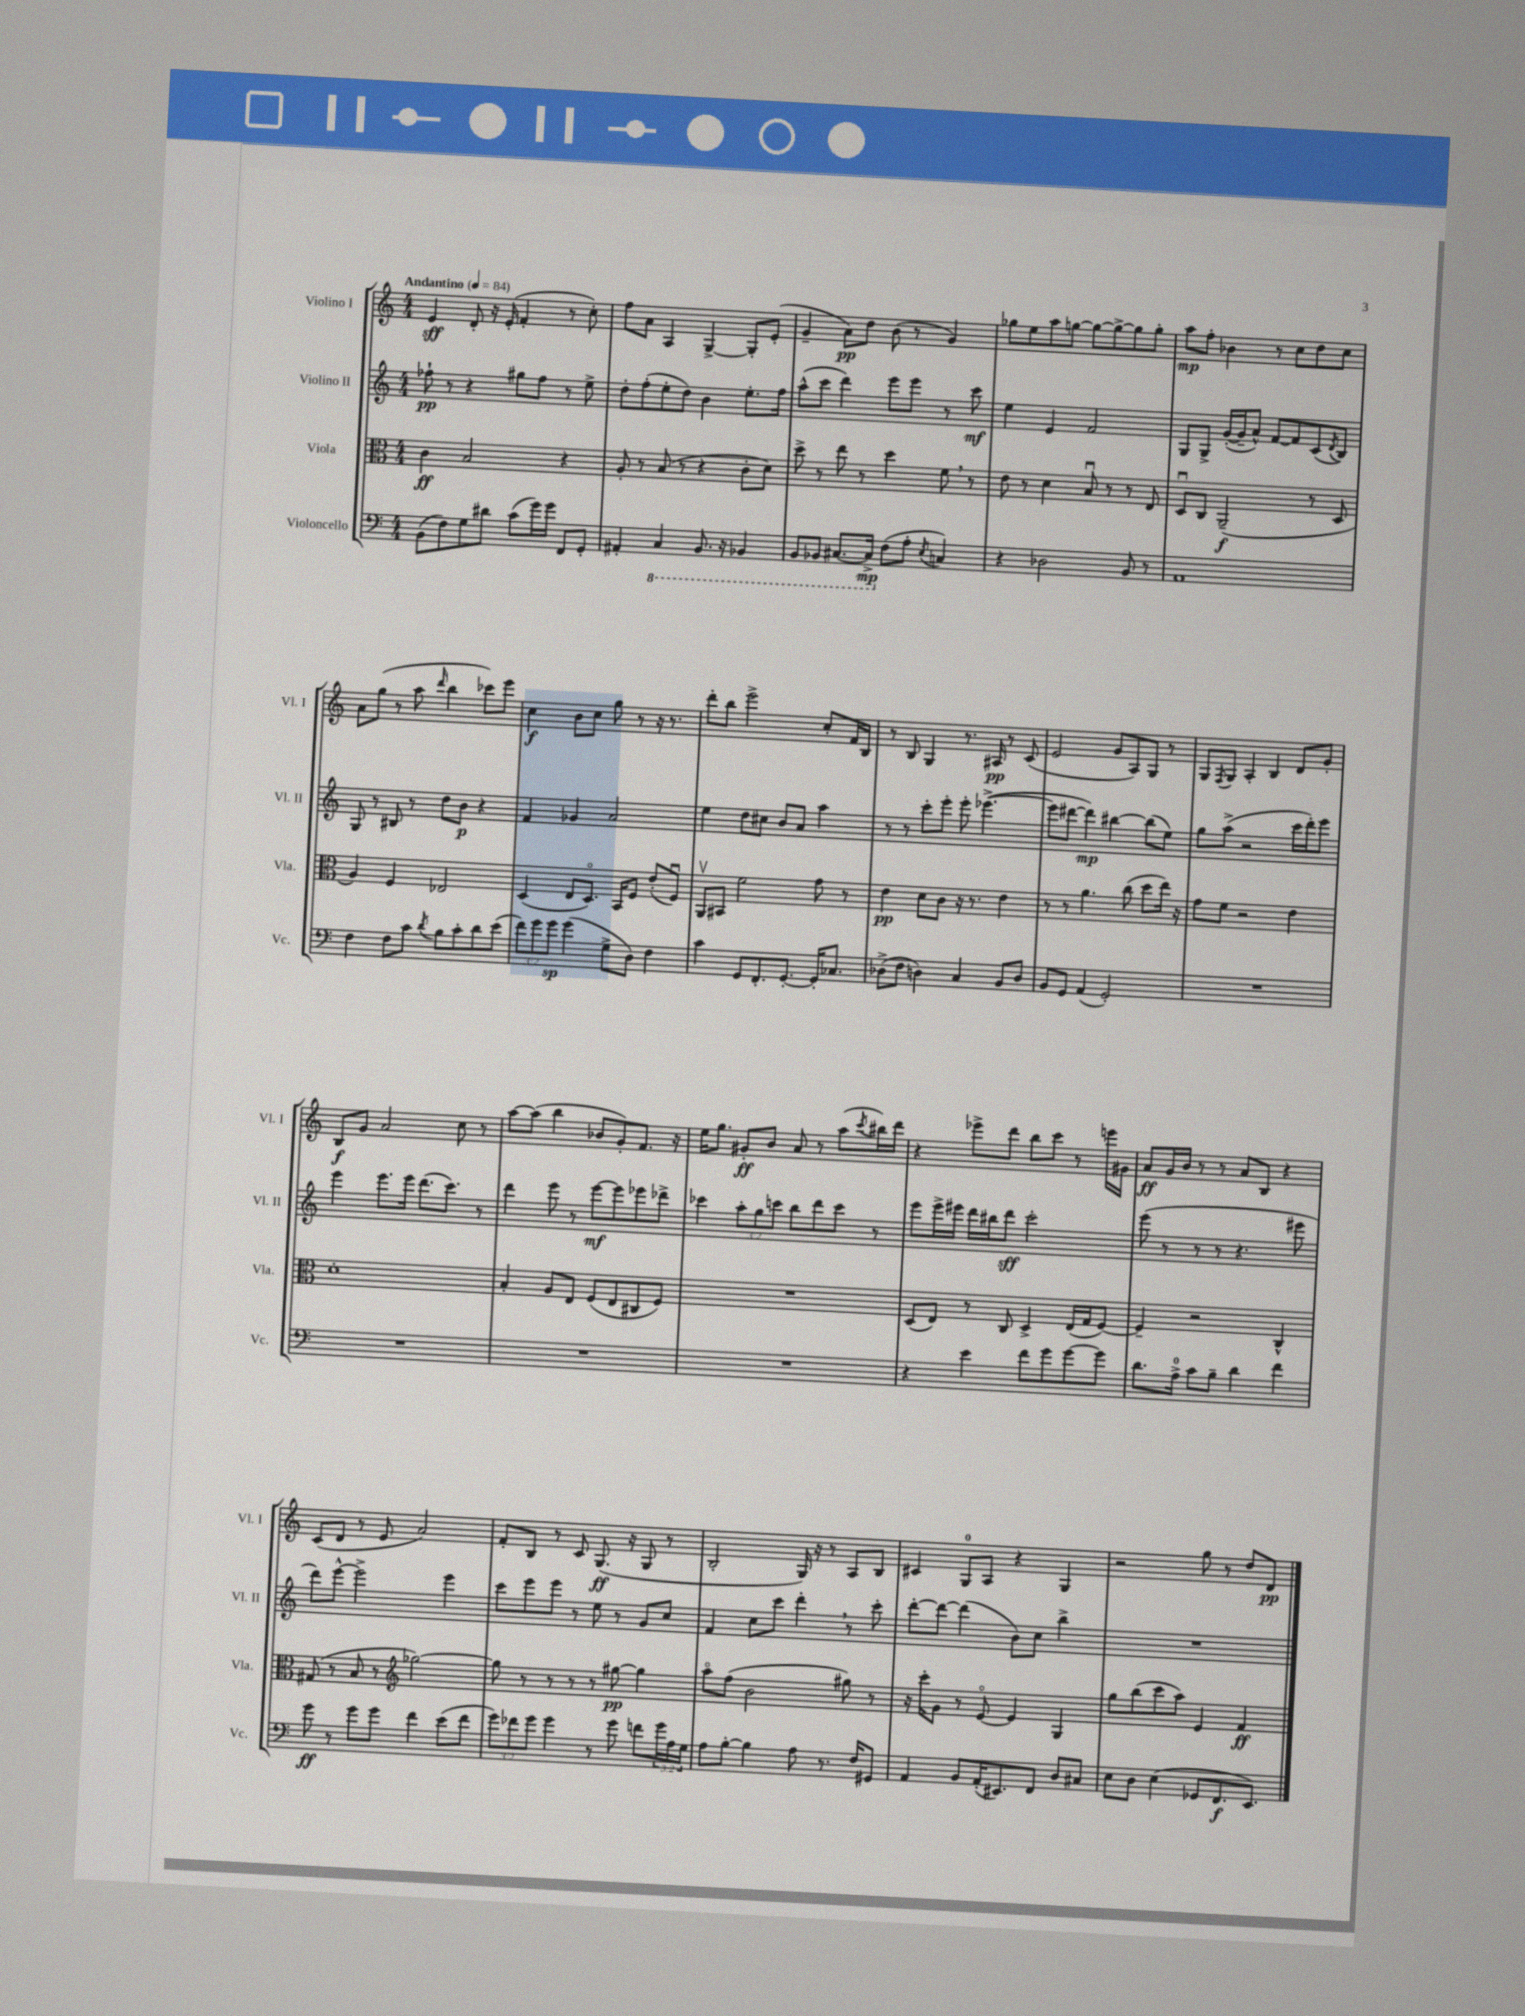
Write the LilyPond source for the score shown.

<<
\new StaffGroup <<
\new Staff = "s0" \with { instrumentName = "Violino I" shortInstrumentName = "Vl. I" } {
    \clef treble \key c \major \numericTimeSignature \time 4/4 \tempo "Andantino" 4 = 84
    e'4\sff d'8-. r16 e'16-.( f'4-. r8 c''8-.) |
    f''8 a'8 a4 g4~-> g8-. e'8-.( |
    g'4-- a'8\pp) d''8 b'8( r8 g'4) |
    ges''8 e''8 a''8 g''8~ g''8~ g''8~-> g''8 g''8-. |
    a''8\mp f''8-. bes'4 r8 c''8 d''8 c''8 |
    a'8 g''8( r8 a''8 \grace { d'''16 } b''4 ces'''8) e'''8 |
    c''4\f b'8 c''8 g''8 r8 r16 r8. |
    d'''8-. b''8 e'''2-> c''8-. f'16 b16 |
    r8 b8 g4 r8. ais16\pp r8 c'8( |
    e'2 g'8 a8) g8 r8 |
    g8 \acciaccatura { f8 } g8 a4-. b4 d'8 g'8-. |
    b8\f g'8 a'2 c''8 r8 |
    a''8~ a''8( b''4 bes'8 g'8-.) f'8. r16 |
    e''16 g''8. gis'8-.\ff b'8 a'8 r8 a''8( \acciaccatura { c'''8 } bis''16) d'''16 |
    r4 ees'''8-> d'''8 b''8 c'''8 r8 e'''16 gis'16 |
    a'8\ff g'16 b'16 r8 r8 a'8 b8 r4 |
    c'8( d'8 r8 e'8 a'2) |
    f'8-. b8 r8 c'8 g8.\ff( r16 g8 r8 |
    b2-. g16) r16 r8 a8 b8 |
    cis'4 g8-0 a8 r4 g4 |
    r2 g''8 r8 d''8 d'8\pp \bar "|." |
}
\new Staff = "s1" \with { instrumentName = "Violino II" shortInstrumentName = "Vl. II" } {
    \clef treble \key c \major \numericTimeSignature \time 4/4 \override Staff.TupletNumber.text = #tuplet-number::calc-fraction-text
    fes''8-!\pp r8 r4 gis''8 fes''8 r8 e''8-> |
    d''8-. f''8-.( e''8-. d''8) b'4 e''8.-. f''16 |
    a''8-^( c'''8 d'''4) e'''8 e'''8 r8 c'''8\mf |
    e''4 e'4 f'2 |
    g8 g8-> g'16~-.( g'16-- a'8-^) f'8~ f'8 c'8( \acciaccatura { d'8 } b8) |
    g8 r8 bis8 r8 d''8 b'8\p r4 |
    f'4 ges'4 a'2 |
    e''4 d''8 cis''8 b'8 a'8 a''4 |
    r8 r8 c'''8-. e'''8-. e'''8-. ees'''4.~->( |
    ees'''8 dis'''8~ dis'''4\mp) bis''4~ bis''8( e''8) |
    g''8 a''8->( r2 c'''16 d'''16-.) e'''8 |
    e'''4 e'''8. e'''16 d'''8.( c'''8.) r8 |
    d'''4 e'''8 r8 e'''8~\mf e'''8 ees'''8 des'''8-> |
    ces'''4 \tuplet 3/2 { a''8-. g''8 c'''8 } b''8 d'''8 c'''8 r8 |
    e'''8 e'''16-> eis'''16 d'''16 bis''16 d'''8\sff c'''2-. |
    e'''8( r8 r8 r8 r4. eis'''8 |
    d'''8) e'''8~-^ e'''2-> e'''4 |
    c'''8 e'''8 e'''8 r8 e''8 r8 g'8 c''8 |
    f'4 c''8 c'''8 d'''4-. \breathe r8 c'''8-. |
    d'''8~-. d'''8~ d'''4( b'8) c''8 b''4-> |
    R1 \bar "|." |
}
\new Staff = "s2" \with { instrumentName = "Viola" shortInstrumentName = "Vla." } {
    \clef alto \key c \major \numericTimeSignature \time 4/4
    c'4\ff b2 r4 |
    a8-. r8 b8( r8 r4 c'8-. d'8) |
    d''8-> r8 e''8 r8 d''4 f'8 \breathe r8 |
    e'8 r8 d'4 b8\downbow r8 r8 e8 |
    d8\downbow c8 a,2--\f( r8 d8 |
    a4) f4 ees2 |
    d4( e8 d8.\flageolet) b,16 f8 e'8-.( f8\downbow) |
    a,8\upbow bis,8 f'2 g'8 r8 |
    e'4\pp d'8 c'8 r16 r8. e'4 |
    r8 r8 a'4. c''8( d''8 e''16) r16 |
    g'8 f'8 r2 e'4 |
    d'1-. |
    b4-. a8 e8 f8( e8 cis8 f8) |
    R1 |
    d8( e8) r8 c8 d4-> e16( g16 f8~) |
    f4-- r2 c4-^ |
    gis8( r8 b8 r8 \clef treble ges''2~) |
    ges''8 r8 r8 r8 r8 gis''8~\pp gis''4 |
    a''8\flageolet f''8( b'2 gis''8) r8 |
    r16 c'''16-. g'8 r8 e'8~\flageolet e'4 g4 |
    g''8 b''8( c'''8 a''8) e'4 f'4\ff \bar "|." |
}
\new Staff = "s3" \with { instrumentName = "Violoncello" shortInstrumentName = "Vc." } {
    \clef bass \key c \major \numericTimeSignature \time 4/4 \override Staff.TupletNumber.text = #tuplet-number::calc-fraction-text
    b,8( f8) g8 dis'8 c'8( g'16) g'16 f,8 g,8-. |
    ais,4-. \ottava #-1 c,4 b,,8. r16 bes,,4 |
    b,,8 bes,,8 cis,8.~ cis,16->\mp \ottava #0 f8( a8-. \acciaccatura { e8 } c!4) |
    r4 des2 b,8 r8 |
    a,1 |
    f4 f8 c'8 \acciaccatura { d'8 } b8 c'8-. d'8 e'8( |
    \tuplet 3/2 { f'8) g'8 g'8\sp } g'4( g8-> d8) f4 |
    c'4 g,8 f,8.-. g,8.~-. g,16-. ces8. |
    des8->( f8 d4) c4 b,8 d8 |
    b,8 g,8 a,4( g,2-.) |
    R1 |
    R1 |
    R1 |
    R1 |
    r4 e'4 f'8 g'8 g'8~ g'8 |
    d'8. a16-0-> c'8 b8-- d'4 f'4 |
    g'8\ff r8 g'8 g'8 f'4 e'8( f'8 |
    \tuplet 3/2 { g'8) fes'8 g'8 } g'4 r8 g'8 f'8 \tuplet 3/2 { g'16 a16 g16 } |
    a8 b8~-. b4 a8 r8. f16 gis,8 |
    a,4 b,8 a,16-.( eis,8.) f,8 d8 cis8 |
    e8 d8 e4( ges,8 f,8.\f e,8.) \bar "|." |
}
>>
>>
\layout { \context { \Score \remove "Bar_number_engraver" } }
